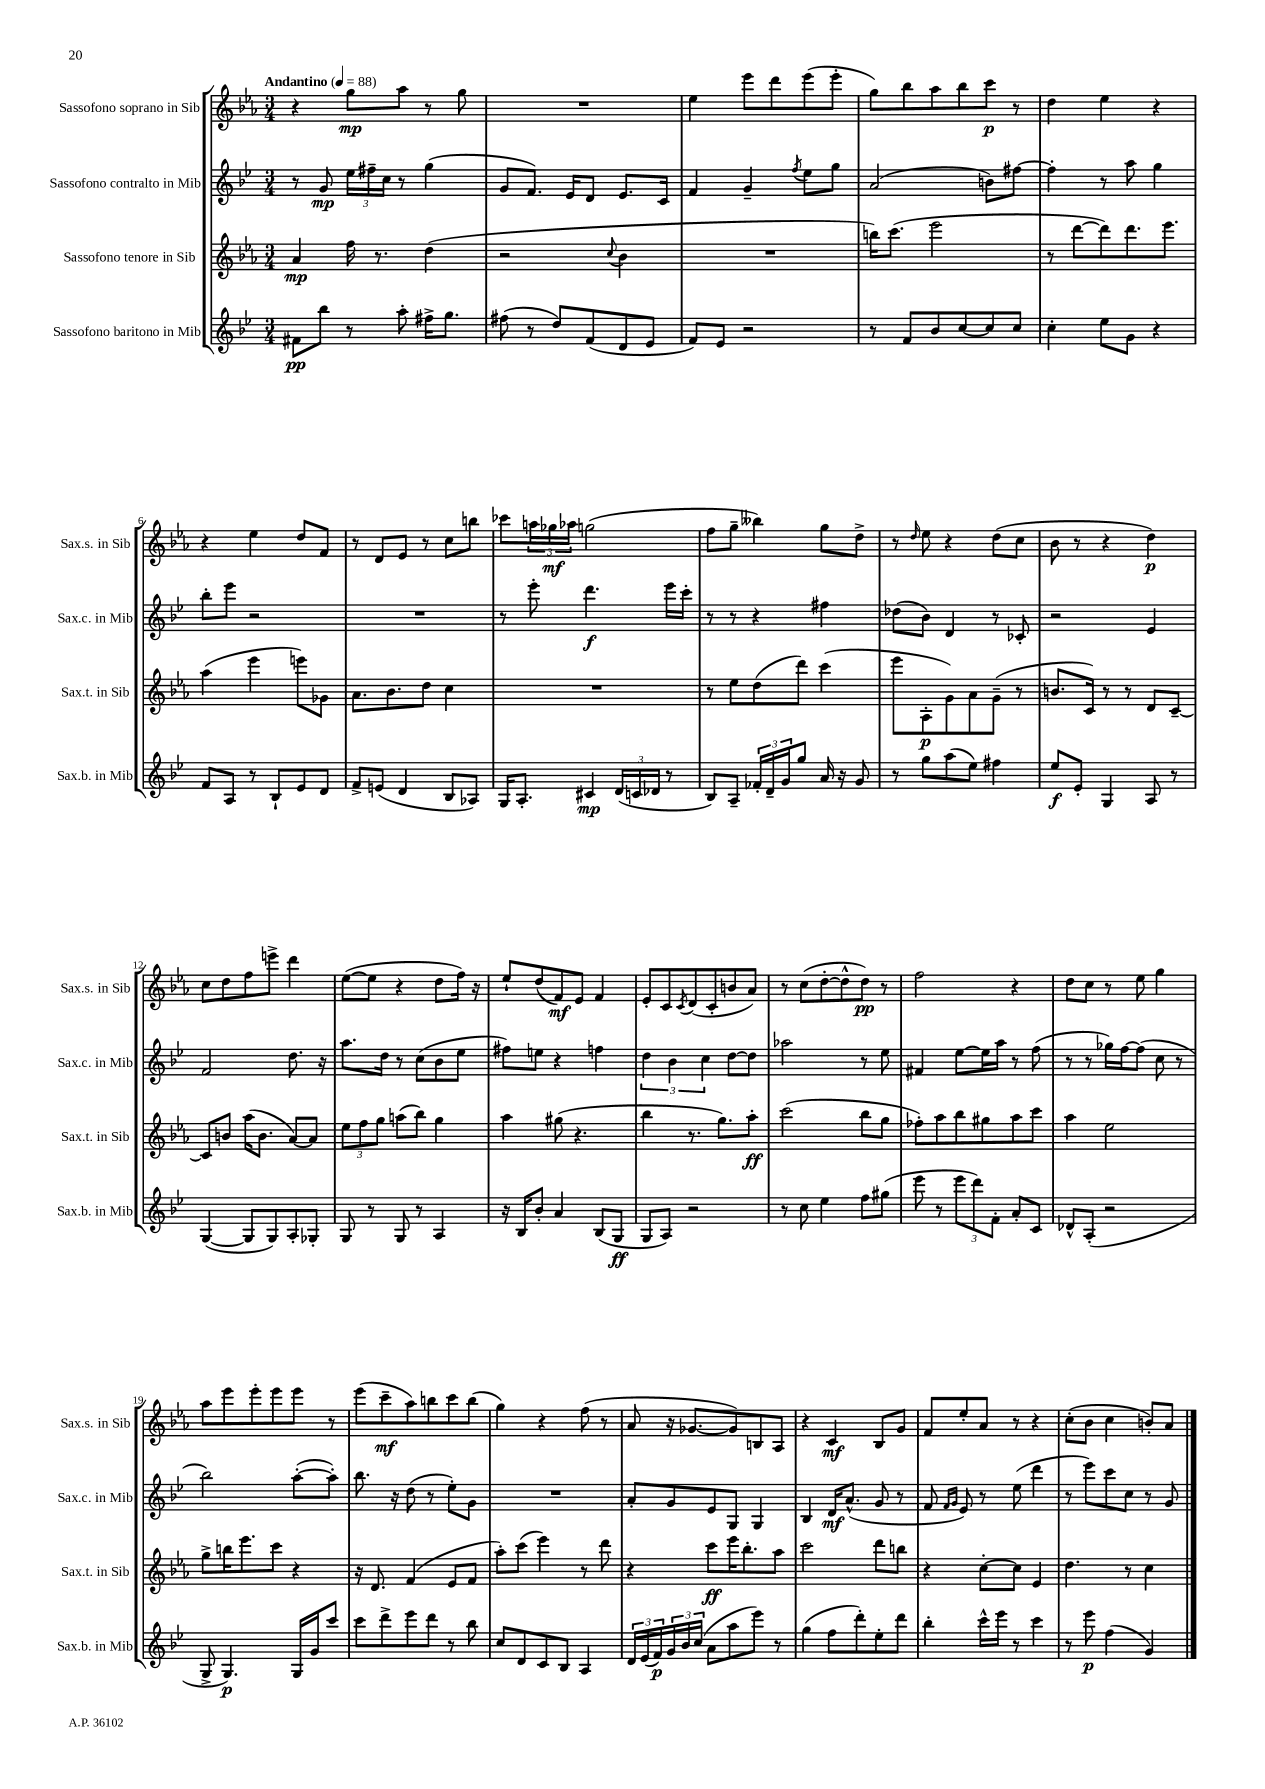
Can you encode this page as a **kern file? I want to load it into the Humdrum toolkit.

**kern	**kern	**kern	**kern
*staff4	*staff3	*staff2	*staff1
*clefG2	*clefG2	*clefG2	*clefG2
*k[b-e-]	*k[b-e-a-]	*k[b-e-]	*k[b-e-a-]
*M3/4	*M3/4	*M3/4	*M3/4
*MM88	*MM88	*MM88	*MM88
8f#	4a-	8r	4r
8bb-	.	8g	.
8r	16ff	24ee-	8gg
.	.	24ff#~	.
.	8.r	.	.
.	.	24cc	.
8aa'	.	8r	8aa-
16ff#^	(4dd	(4gg	8r
8.gg	.	.	.
.	.	.	8gg
=	=	=	=
(8ff#	2r	8g	2.r
8r	.	8.f)	.
8dd)	.	.	.
.	.	16e-	.
(8f	.	8d	.
.	8qqcc	.	.
8d	4b-	8.e-	.
8e-	.	.	.
.	.	16c	.
=	=	=	=
8f)	2.r	4f	4ee-
8e-	.	.	.
2r	.	4g~	8eee-
.	.	.	8ddd
.	.	8qff	.
.	.	8ee-	(8eee-
.	.	8gg	8eee-'
=	=	=	=
8r	16bb)	(2a	8gg)
.	(8.ccc	.	.
8f	.	.	8bb-
8b-	2eee-	.	8aa-
[8cc	.	.	8bb-
8cc]	.	8b)	8ccc
8cc	.	[8ff#	8r
=	=	=	=
4cc'	8r	4ff#']	4dd
.	[8ddd	.	.
8ee-	8ddd])	8r	4ee-
8g	8.ddd	8aa	.
4r	.	4gg	4r
.	8.eee-	.	.
=	=	=	=
8f	(4aa-	8bb-'	4r
8A	.	8eee-	.
8r	4eee-	2r	4ee-
8B-`	.	.	.
8e-	8eee)	.	8dd
8d	8g-	.	8f
=	=	=	=
8f^	8.a-	2.r	8r
(8e	.	.	8d
.	8.b-	.	.
4d	.	.	8e-
.	8dd	.	8r
8B-	4cc	.	8cc
8A-)	.	.	8bb
=	=	=	=
16G	2.r	8r	8ccc-
8.A'	.	.	.
.	.	8eee-'	24aa
.	.	.	24gg-
.	.	.	24aa-
4c#	.	4.ddd	(2gg
(24d	.	.	.
24c	.	.	.
24d-	.	.	.
8r	.	16eee-	.
.	.	16ccc'	.
=	=	=	=
8B-)	8r	8r	8ff
8A~	8ee-	8r	8gg~
24f-'	(8dd	4r	4bb--)
24d~	.	.	.
24g	.	.	.
8gg	8ddd)	.	.
16a	(4ccc	4ff#	8gg
16r	.	.	.
8g	.	.	8dd^
=	=	=	=
8r	8eee-	(8dd-	8r
.	.	.	16qqdd
8gg	8A-'	8b-)	8ee-
(8aa	8g)	4d	4r
8ee-)	8a-	.	.
4ff#	(8g~	8r	(8dd
.	8r	8c-'	8cc
=	=	=	=
8ee-	8.b	2r	8b-
8e-'	.	.	8r
.	16c)	.	.
4G	8r	.	4r
.	8r	.	.
8A	8d	4e-	4dd)
8r	[8c~	.	.
=	=	=	=
([4G	8c]	2f	8cc
.	8b	.	8dd
8G]	(16aa-	.	8ff
.	8.b	.	.
8G)	.	.	8eee^
8A'	[8a-)	8.dd	4ddd
8G-'	8a-]	.	.
.	.	16r	.
=	=	=	=
8G	12ee-	8.aa	([8ee-
.	12ff	.	.
8r	.	.	8ee-]
.	12gg	.	.
.	.	16dd	.
8G	(8aa	8r	4r
8r	8bb-)	(8cc	.
4A	4gg	8b-	8dd
.	.	8ee-	16ff)
.	.	.	16r
=	=	=	=
16r	4aa-	8ff#)	8ee-`
16B-	.	.	.
8b-'	.	8ee	(8dd
4a	(8gg#	4r	8f)
.	4.r	.	8e-
(8B-	.	4ff	4f
8G	.	.	.
=	=	=	=
8G	4bb-	6dd	8e-'
8A)	.	.	8c
.	.	6b-	.
.	.	.	8qc
2r	8.r	.	(8d
.	.	6cc	.
.	.	.	8c'
.	8.gg)	.	.
.	.	[8dd	8b
.	8aa-'	8dd]	8a-)
=	=	=	=
8r	(2ccc	2aa-	8r
8cc	.	.	(8cc
4ee-	.	.	[8dd'
.	.	.	8dd^^]
8ff	8bb-	8r	8dd)
(8gg#	8gg	8ee-	8r
=	=	=	=
8eee-	8ff-')	4f#	2ff
8r	8aa-	.	.
12eee-	8bb-	[8ee-	.
12ddd)	.	.	.
.	8gg#	16ee-]	.
12f'	.	.	.
.	.	16aa	.
8a'	8aa-	8r	4r
8c	8ccc	(8ff	.
=	=	=	=
8d-^^	4aa-	8r	8dd
(8A'	.	8r	8cc
2r	2ee-	16gg-)	8r
.	.	[16ff	.
.	.	(8ff]	8ee-
.	.	8cc	4gg
.	.	8r	.
=	=	=	=
8G^	8gg^	2bb-)	8aa-
4.G)	16bb	.	8eee-
.	8.eee-	.	.
.	.	.	8eee-'
.	8ccc	.	8eee-
16G	4r	([8aa'	8eee-
16g	.	.	.
8ccc	.	8aa'])	8r
=	=	=	=
8ccc	16r	8.bb-	(8eee-
.	8.d	.	.
8ddd^	.	.	8ccc~
.	.	16r	.
8eee-	(4f	(8dd	8aa-)
8ddd	.	8r	8bb
8r	8e-	8ee-')	8ccc
8bb-	8f	8g	(8bb
=	=	=	=
8cc	8aa-')	2.r	4gg)
8d	(8ccc	.	.
8c	4eee-)	.	4r
8B-	.	.	.
4A	8r	.	(8ff
.	8ddd	.	8r
=	=	=	=
24d	4r	8a'	8a-
(24e-	.	.	.
24f)	.	.	.
24g	.	8g	16r
24b-	.	.	.
.	.	.	[8.g-
(24cc	.	.	.
8a	8ccc	8e-	.
8aa	16eee-	8G	8g-])
.	8.bb-'	.	.
8eee-)	.	4G	8B
8r	8aa-	.	8A-
=	=	=	=
(4gg	2ccc	4B-	4r
8ff	.	16d	4c
.	.	(8.a^^	.
8ddd')	.	.	.
8ee-'	8ddd	8g	8B-
8ddd	8bb	8r	8g
=	=	=	=
4bb-'	4r	8f	8f
.	.	16qqf	.
.	.	16qqg	.
.	.	8e-)	8ee-'
16ccc^^	[8cc'	8r	8a-
16eee-	.	.	.
8r	8cc]	(8ee-	8r
4ccc	4e-	4ddd	4r
=	=	=	=
8r	4.dd	8r	(8cc'
8eee-	.	8eee-)	8b-
(4ff	.	8ccc	4cc
.	8r	8cc	.
4g)	4cc	8r	8b')
.	.	8g	8a-
==	==	==	==
*-	*-	*-	*-
